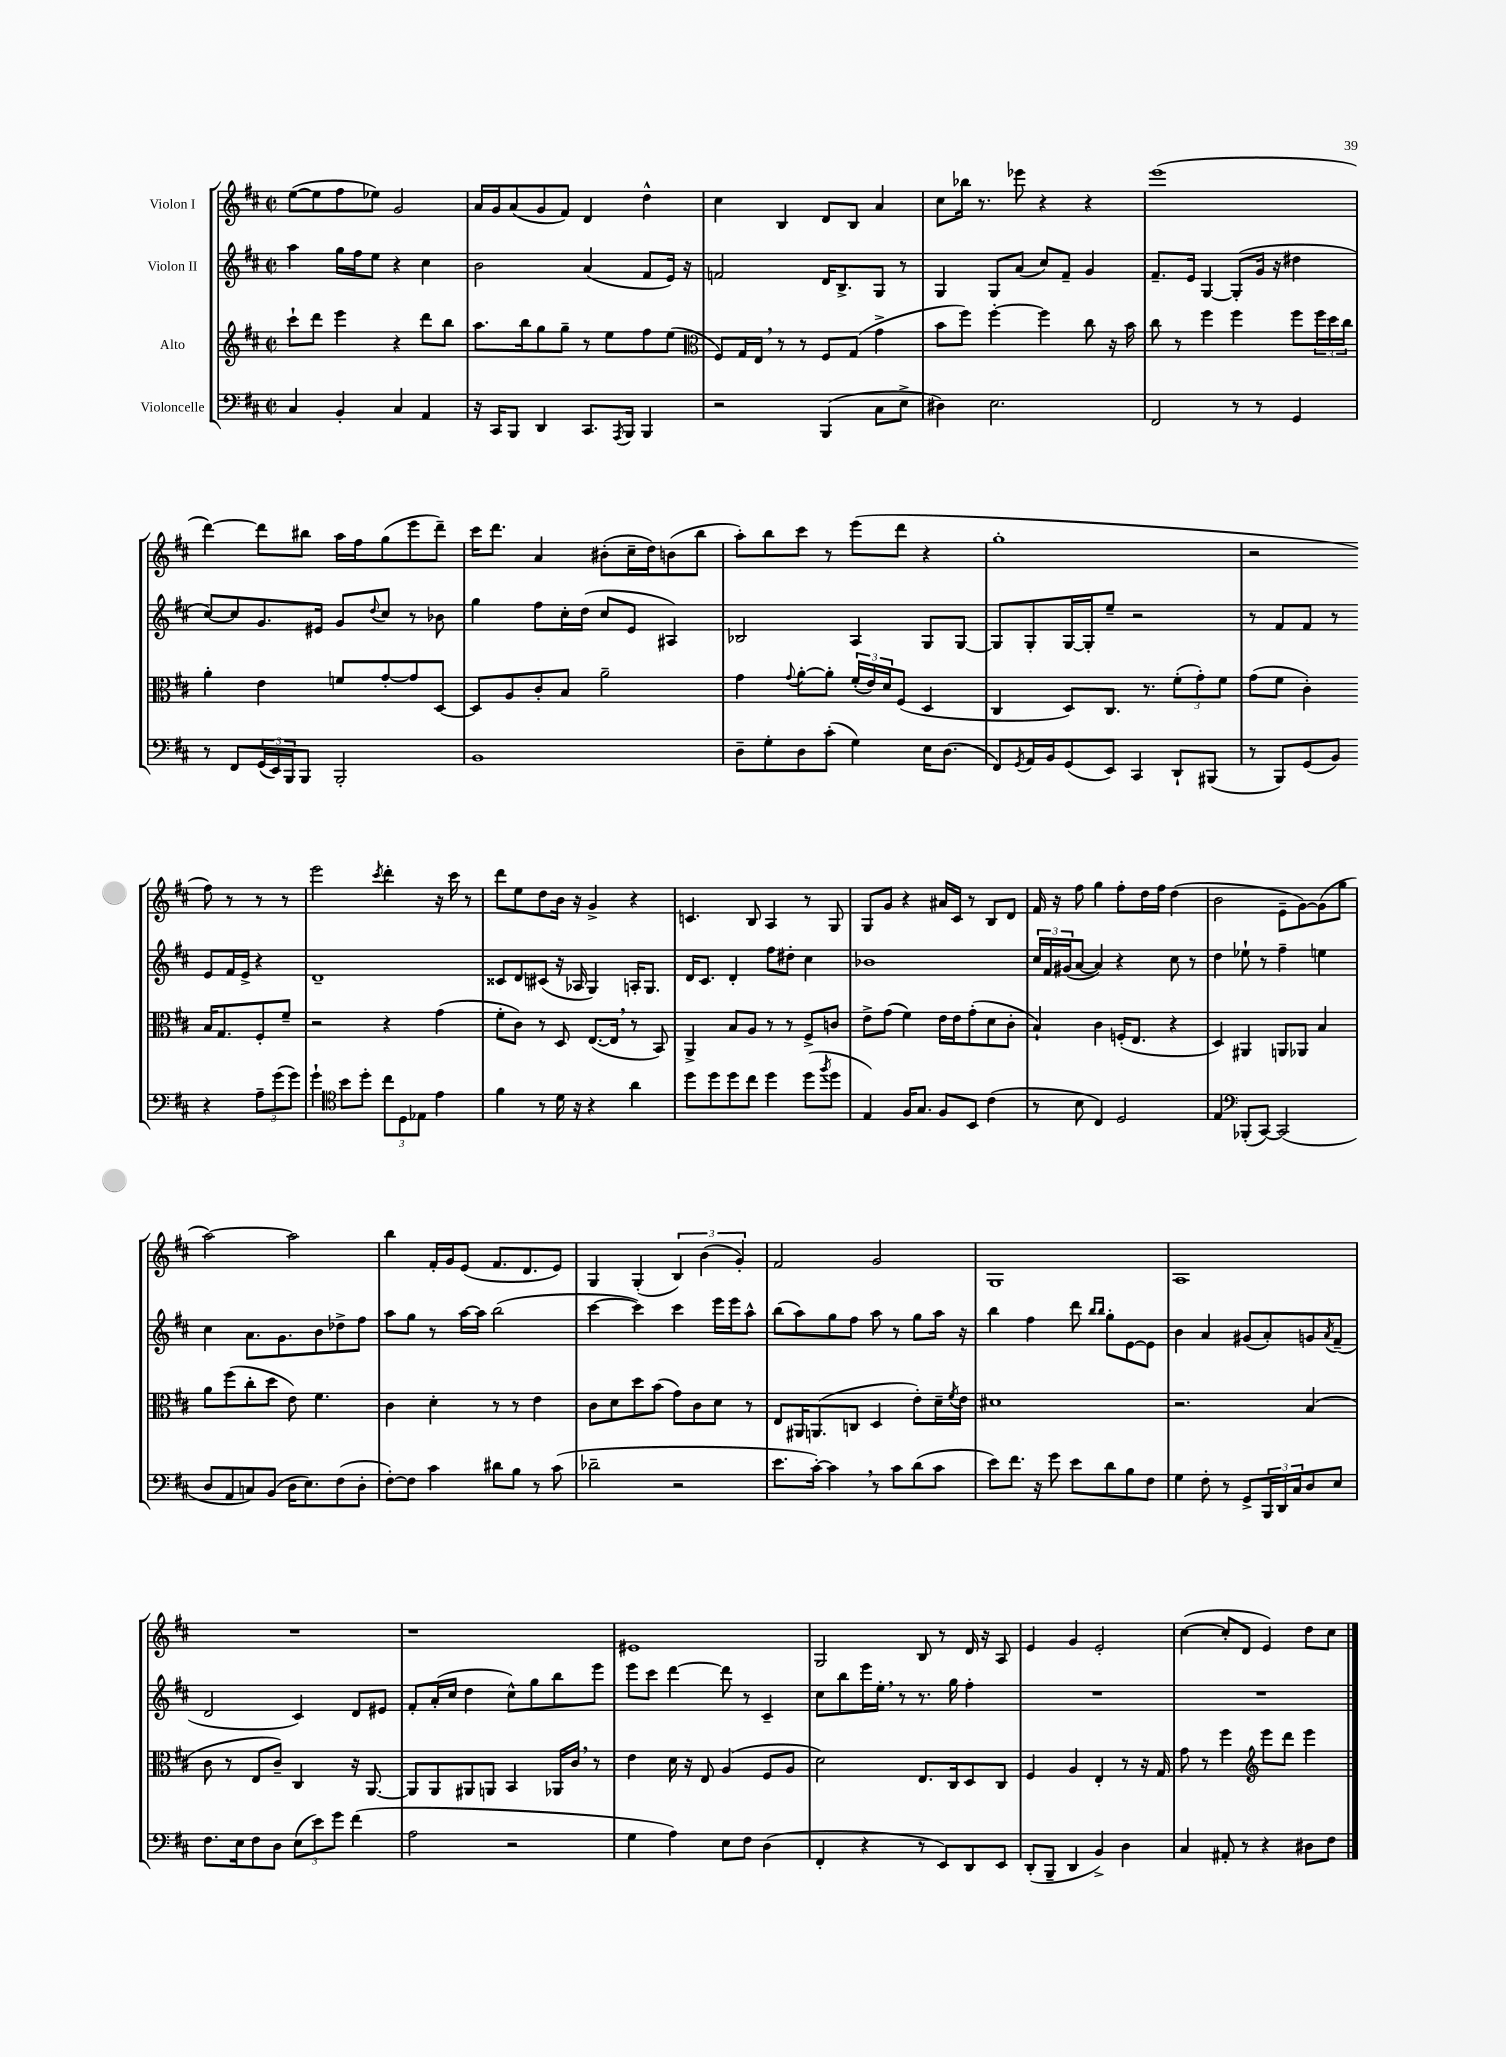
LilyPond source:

<<
\new StaffGroup <<
\new Staff = "s0" \with { instrumentName = "Violon I" } {
    \clef treble \key d \major \defaultTimeSignature \time 2/2
    e''8~( e''8 fis''8 ees''8) g'2 |
    a'16 g'16 a'8( g'8 fis'8) d'4 d''4-^ |
    cis''4 b4 d'8 b8 a'4 |
    cis''8 bes''16 r8. ees'''8 r4 r4 |
    e'''1( |
    d'''4~) d'''8 bis''8 a''16 fis''16 g''8( e'''8 d'''8--) |
    cis'''16 d'''8. a'4 bis'8-.( cis''16-- d''16) b'8( b''8 |
    a''8-.) b''8 cis'''8 r8 e'''8( d'''8 r4 |
    g''1-. |
    r2 fis''8) r8 r8 r8 |
    e'''2 \acciaccatura { cis'''8 } d'''4-. r16 cis'''16 r8 |
    d'''8 e''8 d''8 b'16 r16 g'4-> r4 |
    c'4. b8 a4 r8 g8 |
    g8 g'8 r4 ais'16 cis'16 r8 b8 d'8 |
    fis'16 r16 fis''8 g''4 fis''8-. d''16 fis''16 d''4( |
    b'2 e'8-- g'8~) g'8( g''8 |
    a''2~) a''2 |
    b''4 fis'16-. g'16 e'8( fis'8. d'8. e'8) |
    g4 g4-.( \tuplet 3/2 { b4) b'4( g'4-.) } |
    fis'2 g'2 |
    g1 |
    a1 |
    R1 |
    r1 |
    eis'1 |
    g2 b8 r8 d'16 r16 a8 |
    e'4 g'4 e'2-. |
    cis''4~( cis''8-. d'8 e'4) d''8 cis''8 \bar "|." |
}
\new Staff = "s1" \with { instrumentName = "Violon II" } {
    \clef treble \key d \major \defaultTimeSignature \time 2/2
    a''4 g''16 fis''16 e''8 r4 cis''4 |
    b'2 a'4( fis'8 e'16) r16 |
    f'2 d'16 b8.-> g8 r8 |
    g4 g8 a'8( cis''8) fis'8-- g'4 |
    fis'8.-- e'16 g4~ g8-.( g'16 r16 dis''4 |
    cis''8~) cis''8 g'8. eis'16 g'8 \appoggiatura { d''8 } cis''8 r8 bes'8 |
    g''4 fis''8 cis''16-. d''16( cis''8 e'8 ais4) |
    bes2 a4 g8 g8~ |
    g8 g8-. g16~ g16-. e''8-- r2 |
    r8 fis'8 fis'8 r8 e'8 fis'16 e'16-> r4 |
    d'1-- |
    cisis'8 d'8 cis'8( r16 aes16 g4) a16-. g8. |
    d'16 cis'8. d'4-. fis''8 dis''8-. cis''4 |
    bes'1 |
    \tuplet 3/2 { cis''16 fis'16 gis'16( } a'8~ a'4) r4 cis''8 r8 |
    d''4 ees''8-! r8 fis''4-- e''4 |
    cis''4 a'8. g'8. b'8 des''8-> fis''8 |
    a''8 g''8 r8 a''16~ a''16 b''2( |
    cis'''4~ cis'''4) cis'''4 e'''16 e'''16 a''8-^ |
    b''8( a''8) g''8 fis''8 a''8 r8 g''8 a''16 r16 |
    b''4 fis''4 d'''8 \grace { b''16 b''16 } g''8-. e'8~ e'8 |
    b'4 a'4 gis'8( a'8-.) g'8 \acciaccatura { a'8 } fis'8--( |
    d'2 cis'4) d'8 eis'8 |
    fis'8-. a'16-.( cis''16 d''4 cis''8-^) g''8 b''8 e'''8 |
    e'''8 cis'''8 d'''4~ d'''8 r8 cis'4-- |
    cis''8 b''8 e'''16 e''16-. \breathe r8 r8. g''16 fis''4-. |
    R1 |
    R1 \bar "|." |
}
\new Staff = "s2" \with { instrumentName = "Alto" } {
    \clef treble \key d \major \defaultTimeSignature \time 2/2
    cis'''8-! d'''8 e'''4 r4 d'''8 b''8 |
    a''8. b''16 g''8 g''8-- r8 e''8 fis''8 e''8( |
    \clef alto fis8) g16 e16 \breathe r8 r8 fis8 g8( g'4-> |
    b'8 fis''8) fis''4~-. fis''4 cis''8 r16 b'16 |
    cis''8 r8 fis''4 fis''4 fis''8 \tuplet 3/2 { fis''16 d''16 cis''16 } |
    a'4-. e'4 f'8 g'8~-. g'8 d8~ |
    d8 a8 cis'8-. b8 a'2-- |
    g'4 \appoggiatura { g'8 } a'8~-. a'8-. \tuplet 3/2 { fis'16-.( e'16) d'16 } fis8( d4 |
    cis4 d8) cis8. r8. \tuplet 3/2 { fis'8-.( g'8-.) fis'8 } |
    g'8( fis'8 cis'4-.) b16 g8. fis8-. fis'8-- |
    r2 r4 g'4( |
    fis'8-. cis'8) r8 d8 e8.~( e16 \breathe r8 b,8) |
    a,4-> b8 a8 r8 r8 fis8-> c'8 |
    e'8-> g'8( fis'4) e'16 e'16 g'8-.( d'8 cis'8-. |
    b4-!) cis'4 f16-.( e8. r4 |
    d4) ais,4 a,8 aes,8 b4 |
    a'8 fis''8( cis''8-. d''8 e'8) fis'4. |
    cis'4 d'4-. r8 r8 e'4 |
    cis'8 d'8 d''8 b'8( g'8) cis'8 d'8 r8 |
    e8 ais,16 a,8.( c8 d4 e'8-.) d'16-- \acciaccatura { fis'8 } e'16 |
    dis'1 |
    r2. b4( |
    cis'8 r8 e8 cis'8--) cis4 r16 a,8.~ |
    a,8 a,8 ais,8 a,8 b,4 aes,16 cis'16 \breathe r8 |
    e'4 d'16 r16 e8 a4( fis8 a8 |
    d'2) e8. cis16 d8 cis8 |
    fis4 a4 e4-. r8 r16 g16 |
    g'8 r8 fis''4 \clef treble e'''8 d'''8 e'''4 \bar "|." |
}
\new Staff = "s3" \with { instrumentName = "Violoncelle" } {
    \clef bass \key d \major \defaultTimeSignature \time 2/2
    cis4 b,4-. cis4 a,4 |
    r16 cis,16 b,,8 d,4 cis,8. \acciaccatura { a,,8 } b,,16 b,,4 |
    r2 b,,4( cis8 e8-> |
    dis4) e2. |
    fis,2 r8 r8 g,4 |
    r8 fis,8 \tuplet 3/2 { g,16( e,16) b,,16 } b,,8 b,,2-. |
    b,1 |
    d8-- g8-. d8 cis'8-.( g4) e16 d8.( |
    fis,8) \acciaccatura { g,8 } a,16 b,16 g,8( e,8) cis,4 d,8-! bis,,8( |
    r8 b,,8) g,8( b,8) r4 \tuplet 3/2 { a8-- g'8( g'8) } |
    g'4-! \clef tenor b'8 d''8-. \tuplet 3/2 { cis''8 d8 ees8 } e'4 |
    fis'4 r8 d'16 r16 r4 a'4 |
    d''8 d''8 d''8 cis''8 d''4 d''8( \acciaccatura { fis''8 } d''8 |
    e4) fis16 g8. fis8 b,8 cis'4( |
    r8 b8 cis4) d2 |
    e4 \clef bass bes,,8-.( cis,8~) cis,2( |
    d8 a,8 c8) b,8( d16 e8.) fis8( d8-. |
    fis8~-.) fis8 cis'4 dis'8 b8 r8 cis'8( |
    des'2-- r2 |
    e'8. cis'16~-.) cis'4 \breathe r8 cis'8 d'8( cis'8 |
    e'8) fis'8. r16 g'8 e'8 d'8 b8 fis8 |
    g4 fis8-. r8 g,8-> \tuplet 3/2 { b,,16 d,16 cis16 } d8 e8 |
    fis8. e16 fis8 d8 \tuplet 3/2 { e8( e'8) g'8 } fis'4( |
    a2 r2 |
    g4 a4) e8 fis8 d4( |
    fis,4-. r4 r8 e,8) d,8 e,8 |
    d,8-.( b,,8-- d,4 b,4->) d4 |
    cis4 ais,8-. r8 r4 dis8 fis8 \bar "|." |
}
>>
>>
\layout { \context { \Score \remove "Bar_number_engraver" } }
